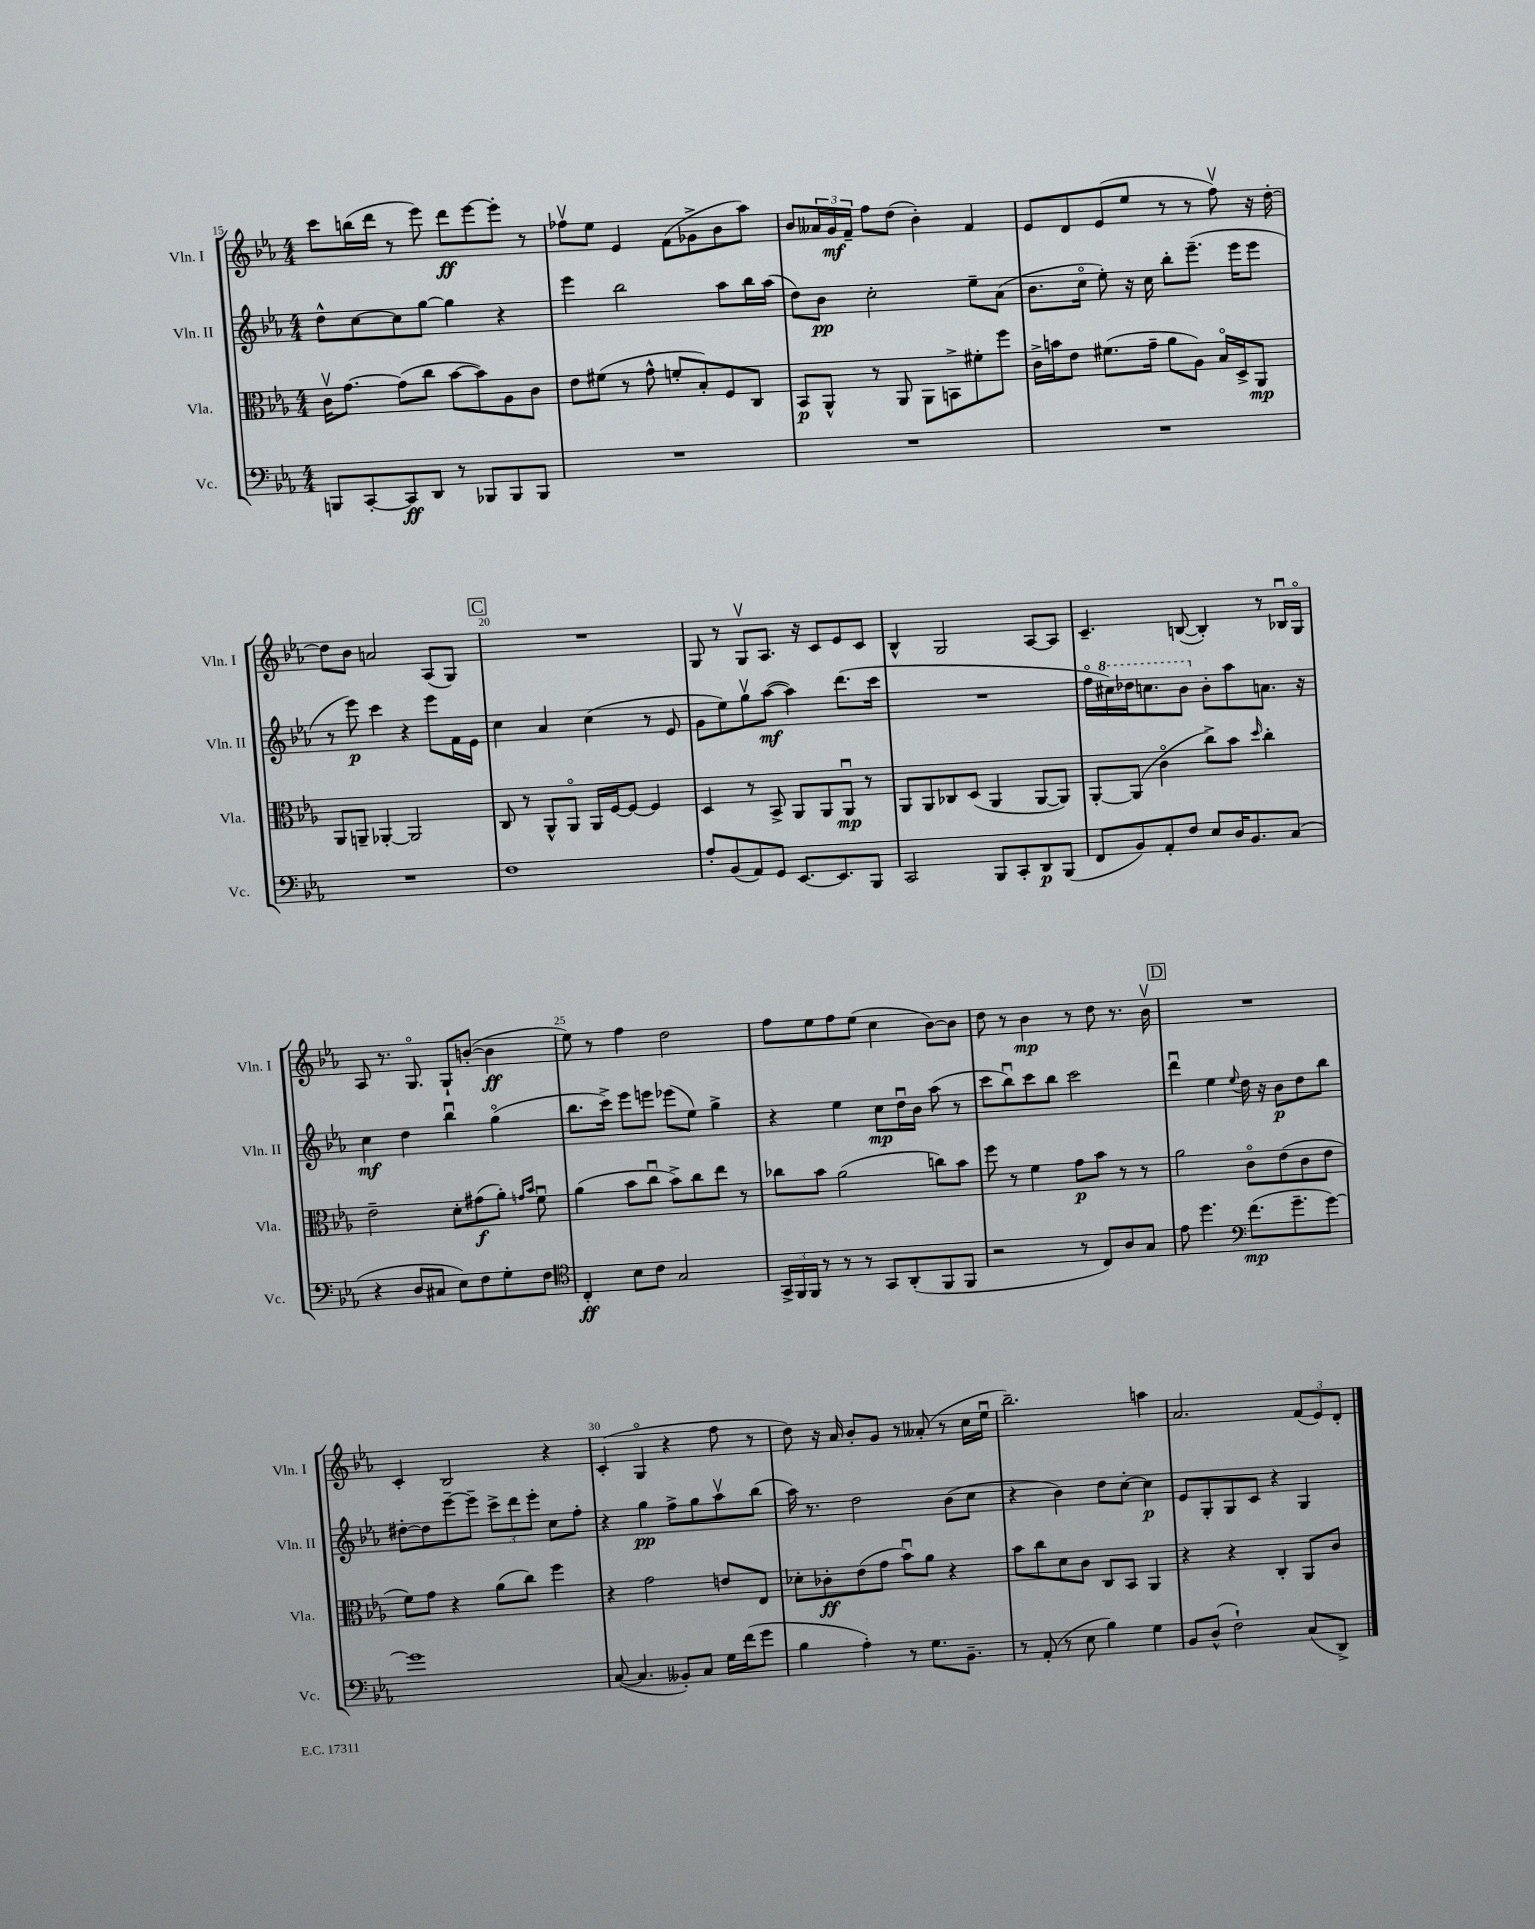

**kern	**dynam	**kern	**dynam	**kern	**dynam	**kern	**dynam
*part4	*part4	*part3	*part3	*part2	*part2	*part1	*part1
*staff4	*staff4	*staff3	*staff3	*staff2	*staff2	*staff1	*staff1
*I"Vc.	*	*I"Vla.	*	*I"Vln. II	*	*I"Vln. I	*
*I'Vc.	*	*I'Vla.	*	*I'Vln. II	*	*I'Vln. I	*
*clefF4	*	*clefC3	*	*clefG2	*	*clefG2	*
*k[b-e-a-]	*	*k[b-e-a-]	*	*k[b-e-a-]	*	*k[b-e-a-]	*
*M4/4	*	*M4/4	*	*M4/4	*	*M4/4	*
=15	=15	=15	=15	=15	=15	=15	=15
8BBBn/L	.	16cv\KL	.	8dd^^\L	.	8ccc\L	.
.	.	[8.g\J	.	.	.	.	.
[8CC'/	.	.	.	[8cc\	.	(16bbn\L	.
.	.	.	.	.	.	16ddd\JJ	.
8CC/]	ff	(8g\L]	.	8cc\]	.	8r	.
8DD/J	.	8cc\J	.	[8gg\J	.	8eee-\)	.
8r	.	[8b-\L	.	4gg\]	.	8ddd\L	ff
8BBB-X/L	.	8b-\])	.	.	.	[8eee-\	.
8BBB-/	.	8A-\	.	4r	.	8eee-'\J]	.
8BBB-/J	.	8c\J	.	.	.	8r	.
=16	=16	=16	=16	=16	=16	=16	=16
1r	.	8e-\L	.	4eee-\	.	8ff-Xv\L	.
.	.	(8f#X\J	.	.	.	8ee-\J	.
.	.	8r	.	2bb-\	.	4e-/	.
.	.	8g^^\	.	.	.	.	.
.	.	8fn'/L	.	.	.	(8f\L	.
.	.	8B-'/)	.	.	.	8g-X^\	.
.	.	8F/	.	8aa-\L	.	8b-\	.
.	.	8C/J	.	16bb-\L	.	8aa-\J)	.
.	.	.	.	(16aa-\JJ	.	.	.
=17	=17	=17	=17	=17	=17	=17	=17
1r	.	8BB-/L	p	8dd\L)	.	8b-/L	.
.	.	8AA-^^/J	.	8b-\J	pp	24a--X/L	.
.	.	.	.	.	.	24g/	mf
.	.	.	.	.	.	24f~/JJ	.
.	.	8r	.	2cc'\	.	8ff\L	.
.	.	8AA-/	.	.	.	(8dd\J	.
.	.	8AA-\L	.	.	.	4b-'\)	.
.	.	8BBn^\	.	.	.	.	.
.	.	8f#X'\	.	8ee-~\L	.	4f/	.
.	.	8ff\J	.	(8a-\J	.	.	.
=18	=18	=18	=18	=18	=18	=18	=18
1r	.	16c^\LL	.	8.b-\L	.	8e-/L	.
.	.	16bn\J	.	.	.	.	.
.	.	8e-\J	.	.	.	8d/	.
.	.	.	.	16cc\Jk	.	.	.
.	.	(8.f#X\L	.	8ee-'\)	.	(8e-/	.
.	.	.	.	16r	.	8ee-/J	.
.	.	16g~\Jk	.	16cc\	.	.	.
.	.	8a-\L	.	8bb-'\L	.	8r	.
.	.	8A-\J)	.	(8.eee-~\J	.	8r	.
.	.	16B-/LL	.	.	.	8ffv\)	.
.	.	16D^/J	.	16eee-\KL	.	.	.
.	.	8AA-/J	mp	8eee-\J	.	16r	.
.	.	.	.	.	.	[16dd'\	.
!!LO:LB:g=z
=19	=19	=19	=19	=19	=19	=19	=19
1r	.	8AA-/L	.	8r	.	8dd\L]	.
.	.	8AAn~/J	.	8eee-\)	p	8b-\J	.
.	.	[4AA-X'/	.	4ccc\	.	2an/	.
.	.	2AA-/]	.	4r	.	.	.
.	.	.	.	8eee-\L	.	(8A-/L	.
.	.	.	.	16f\L	.	8G/J)	.
.	.	.	.	16e-\JJ	.	.	.
!!LO:REH:place=s1:t=C
=20	=20	=20	=20	=20	=20	=20	=20
1F	.	8C/	.	4cc\	.	1r	.
.	.	8r	.	.	.	.	.
.	.	8AA-^^/L	.	4a-/	.	.	.
.	.	8AA-/J	.	.	.	.	.
.	.	16AA-/LL	.	(4cc\	.	.	.
.	.	[16F/J	.	.	.	.	.
.	.	8F/J_	.	.	.	.	.
.	.	4F/]	.	8r	.	.	.
.	.	.	.	8e-/	.	.	.
=21	=21	=21	=21	=21	=21	=21	=21
8A-'/L	.	4D/	.	8g\L	.	8G/	.
(8BB-/	.	.	.	8ee-\)	.	8r	.
8AA-/)	.	8r	.	8ggv\	.	8Gv/L	.
8GG/J	.	8BB-^/	.	([8aa-\J	mf	8.A-/J	.
[8.EE-/L	.	8AA-/L	.	4aa-\])	.	.	.
.	.	.	.	.	.	16r	.
.	.	8AA-/	.	.	.	8c/L	.
8.EE-/]	.	.	.	.	.	.	.
.	.	8AA-u/J	mp	(8.ddd\L	.	8e-/	.
8BBB-/J	.	8r	.	.	.	8c/J	.
.	.	.	.	16ccc\Jk	.	.	.
=22	=22	=22	=22	=22	=22	=22	=22
2CC/	.	8AA-/L	.	1r	.	4B-^^/	.
.	.	8AA-/	.	.	.	.	.
.	.	8C-X/	.	.	.	2G/	.
.	.	(8D/J	.	.	.	.	.
8BBB-/L	.	4AA-/	.	.	.	.	.
8CC'/	.	.	.	.	.	.	.
8DD/	p	[8AA-/L	.	.	.	[8A-/L	.
(8BBB-/J	.	8AA-/J])	.	.	.	8A-/J]	.
=23	=23	=23	=23	=23	=23	=23	=23
8FF/L	.	[8AA-'/L	.	16ff\LL	.	4.c~/	.
*	*	*	*	*8va	*	*	*
.	.	.	.	16ccc#X\)	.	.	.
8BB-/)	.	(8AA-/J]	.	16ddd-X\J	.	.	.
.	.	.	.	8.cccn\	.	.	.
8AA-'/	.	4c\	.	.	.	.	.
8F/J	.	.	.	8bb-\J	.	([8Bn/	.
*	*	*	*	*X8va	*	*	*
8E-/L	.	8cc^\L)	.	8b-'\L	.	4B'/])	.
16D/K	.	8b-\J	.	8aa-\	.	.	.
8.BB-/	.	.	.	.	.	.	.
.	.	16qqdd/	.	.	.	.	.
.	.	4cc'\	.	8.an\J	.	8r	.
(8C/J	.	.	.	.	.	16B-Xu/LL	.
.	.	.	.	16r	.	16G/JJ	.
!!LO:LB:g=z
=24	=24	=24	=24	=24	=24	=24	=24
4r	.	2e-~\	.	4cc\	mf	8A-/	.
.	.	.	.	.	.	8.r	.
8D/L	.	.	.	4dd\	.	.	.
.	.	.	.	.	.	8.G/	.
8C#X/J	.	.	.	.	.	.	.
8E-\L)	.	8d'\L	.	4bb-u\	.	8G`/L	.
8F\	.	(8g#X\	f	.	.	([8bn'/J	.
8G'\	.	8a-'\J)	.	(4gg\	.	4b\]	ff
.	.	16qqgn/LL	.	.	.	.	.
.	.	16qqb-/JJ	.	.	.	.	.
8F\J	.	8fu\	.	.	.	.	.
=25	=25	=25	=25	=25	=25	=25	=25
*clefC4	*	*	*	*	*	*	*
4C'/	ff	(4a-\	.	8.bb-\L	.	8ee-\)	.
.	.	.	.	.	.	8r	.
.	.	.	.	16ccc^\Jk)	.	.	.
8B-\L	.	8b-\L	.	8eee-\L	.	4ff\	.
8c\J	.	8ccu\J	.	8eeen\J	.	.	.
2G/	.	8b-^\L)	.	(8eee-X\L	.	2dd\	.
.	.	8cc\	.	8ee-\J)	.	.	.
.	.	8ee-\J	.	4gg^\	.	.	.
.	.	8r	.	.	.	.	.
=26	=26	=26	=26	=26	=26	=26	=26
24GG^/LL	.	8cc-X\L	.	4r	.	8ff\L	.
24FF/	.	.	.	.	.	.	.
24FF/JJ	.	.	.	.	.	.	.
8r	.	8b-\J	.	.	.	8ee-\	.
8r	.	(2a-\	.	4ee-\	.	8ff\	.
8r	.	.	.	.	.	(8ee-\J	.
8GG/L	.	.	.	8cc\L	mp	4cc\	.
(8AA-'/	.	.	.	16ddu\L	.	.	.
.	.	.	.	16b-\JJ	.	.	.
8FF/	.	8ccn\L)	.	(8aa-\	.	[8b-\L)	.
8FF/J	.	8b-\J	.	8r	.	8b-\J]	.
=27	=27	=27	=27	=27	=27	=27	=27
2r	.	8ff\	.	8ccc\L	.	8dd\	.
.	.	8r	.	8bb-u\)	.	8r	.
.	.	4f\	.	8ccc\	.	4b-\	mp
.	.	.	.	8bb-\J	.	.	.
8r	.	8g\L	p	2ccc\	.	8r	.
8C/L)	.	8b-\J	.	.	.	8dd\	.
8A-/	.	8r	.	.	.	8.r	.
8G/J	.	8r	.	.	.	.	.
.	.	.	.	.	.	16b-v\	.
!!LO:REH:place=s1:t=D
=28	=28	=28	=28	=28	=28	=28	=28
8e-\	.	2a-\	.	4dddu\	.	1r	.
4.dd\	.	.	.	.	.	.	.
.	.	.	.	4ee-\	.	.	.
*clefF4	*	*	*	*	*	*	*
.	.	.	.	8qqee-/	.	.	.
(8.f\L	mp	8c\L	.	16dd\	.	.	.
.	.	.	.	16r	.	.	.
.	.	(8e-\	.	8b-\L	p	.	.
8.g~\	.	.	.	.	.	.	.
.	.	8c\	.	8dd\	.	.	.
[8g\J)	.	8e-\J	.	8bb-\J	.	.	.
!!LO:LB:g=z
=29	=29	=29	=29	=29	=29	=29	=29
1g]	.	8f\L)	.	[8dd#X'\L	.	4c'/	.
.	.	8g\J	.	8dd#\]	.	.	.
.	.	4r	.	[8eee-~\	.	2B-/	.
.	.	.	.	8eee-~\J]	.	.	.
.	.	(8a-\L	.	12ccc^\L	.	.	.
.	.	.	.	12ddd\	.	.	.
.	.	8cc\J)	.	.	.	.	.
.	.	.	.	12eee-'\J	.	.	.
.	.	4ff\	.	8cc\L	.	4r	.
.	.	.	.	8ff'\J	.	.	.
=30	=30	=30	=30	=30	=30	=30	=30
([8C/	.	4r	.	4r	.	(4c'/	.
4.C/]	.	.	.	.	.	.	.
.	.	2g\	.	4gg\	pp	4G/	.
8BB--X'/L)	.	.	.	8ff^\L	.	4r	.
8C/J	.	.	.	8gg\	.	.	.
16G\LL	.	8en/L	.	8aa-v\	.	8ff\	.
(16f\J	.	.	.	.	.	.	.
8g\J	.	8E-/J	.	(8bb-\J	.	8r	.
=31	=31	=31	=31	=31	=31	=31	=31
4B-\	.	8d-X'\L	.	16aa-\)	.	8dd\)	.
.	.	.	.	8.r	.	.	.
.	.	8c-X'\	ff	.	.	16r	.
.	.	.	.	.	.	16a-/	.
4A-'\)	.	(8e-\	.	2dd\	.	8b-'/L	.
.	.	8g\J	.	.	.	8g/J	.
8r	.	8b-u\L)	.	.	.	8r	.
8.G\L	.	8a-\J	.	.	.	(8a--X'/	.
.	.	4r	.	(8b-\L	.	8r	.
8.BB-~\J	.	.	.	.	.	.	.
.	.	.	.	8cc\J	.	16cc\LL	.
.	.	.	.	.	.	16ee-u\JJ	.
=32	=32	=32	=32	=32	=32	=32	=32
8r	.	8b-\L	.	4r	.	2.bb-~\)	.
(8AA-'/	.	8cc\	.	.	.	.	.
8r	.	8d\	.	4b-\)	.	.	.
8E-\	.	8c\J	.	.	.	.	.
4B-\)	.	8C/L	.	8dd\L	.	.	.
.	.	8BB-/J	.	[8cc'\J	.	.	.
4G\	.	4AA-/	.	4cc\]	p	4aan\	.
=33	=33	=33	=33	=33	=33	=33	=33
8BB-/L	.	4r	.	8e-/L	.	2.a-/	.
(8D^^/J	.	.	.	8G'/	.	.	.
2F`\)	.	4r	.	8G/	.	.	.
.	.	.	.	8c/J	.	.	.
.	.	4C'/	.	4r	.	.	.
(8C/L	.	8AA-/L	.	4G/	.	(12f/L	.
.	.	.	.	.	.	12e-/)	.
8DD^/J)	.	8c/J	.	.	.	.	.
.	.	.	.	.	.	12d'/J	.
==	==	==	==	==	==	==	==
*-	*-	*-	*-	*-	*-	*-	*-
